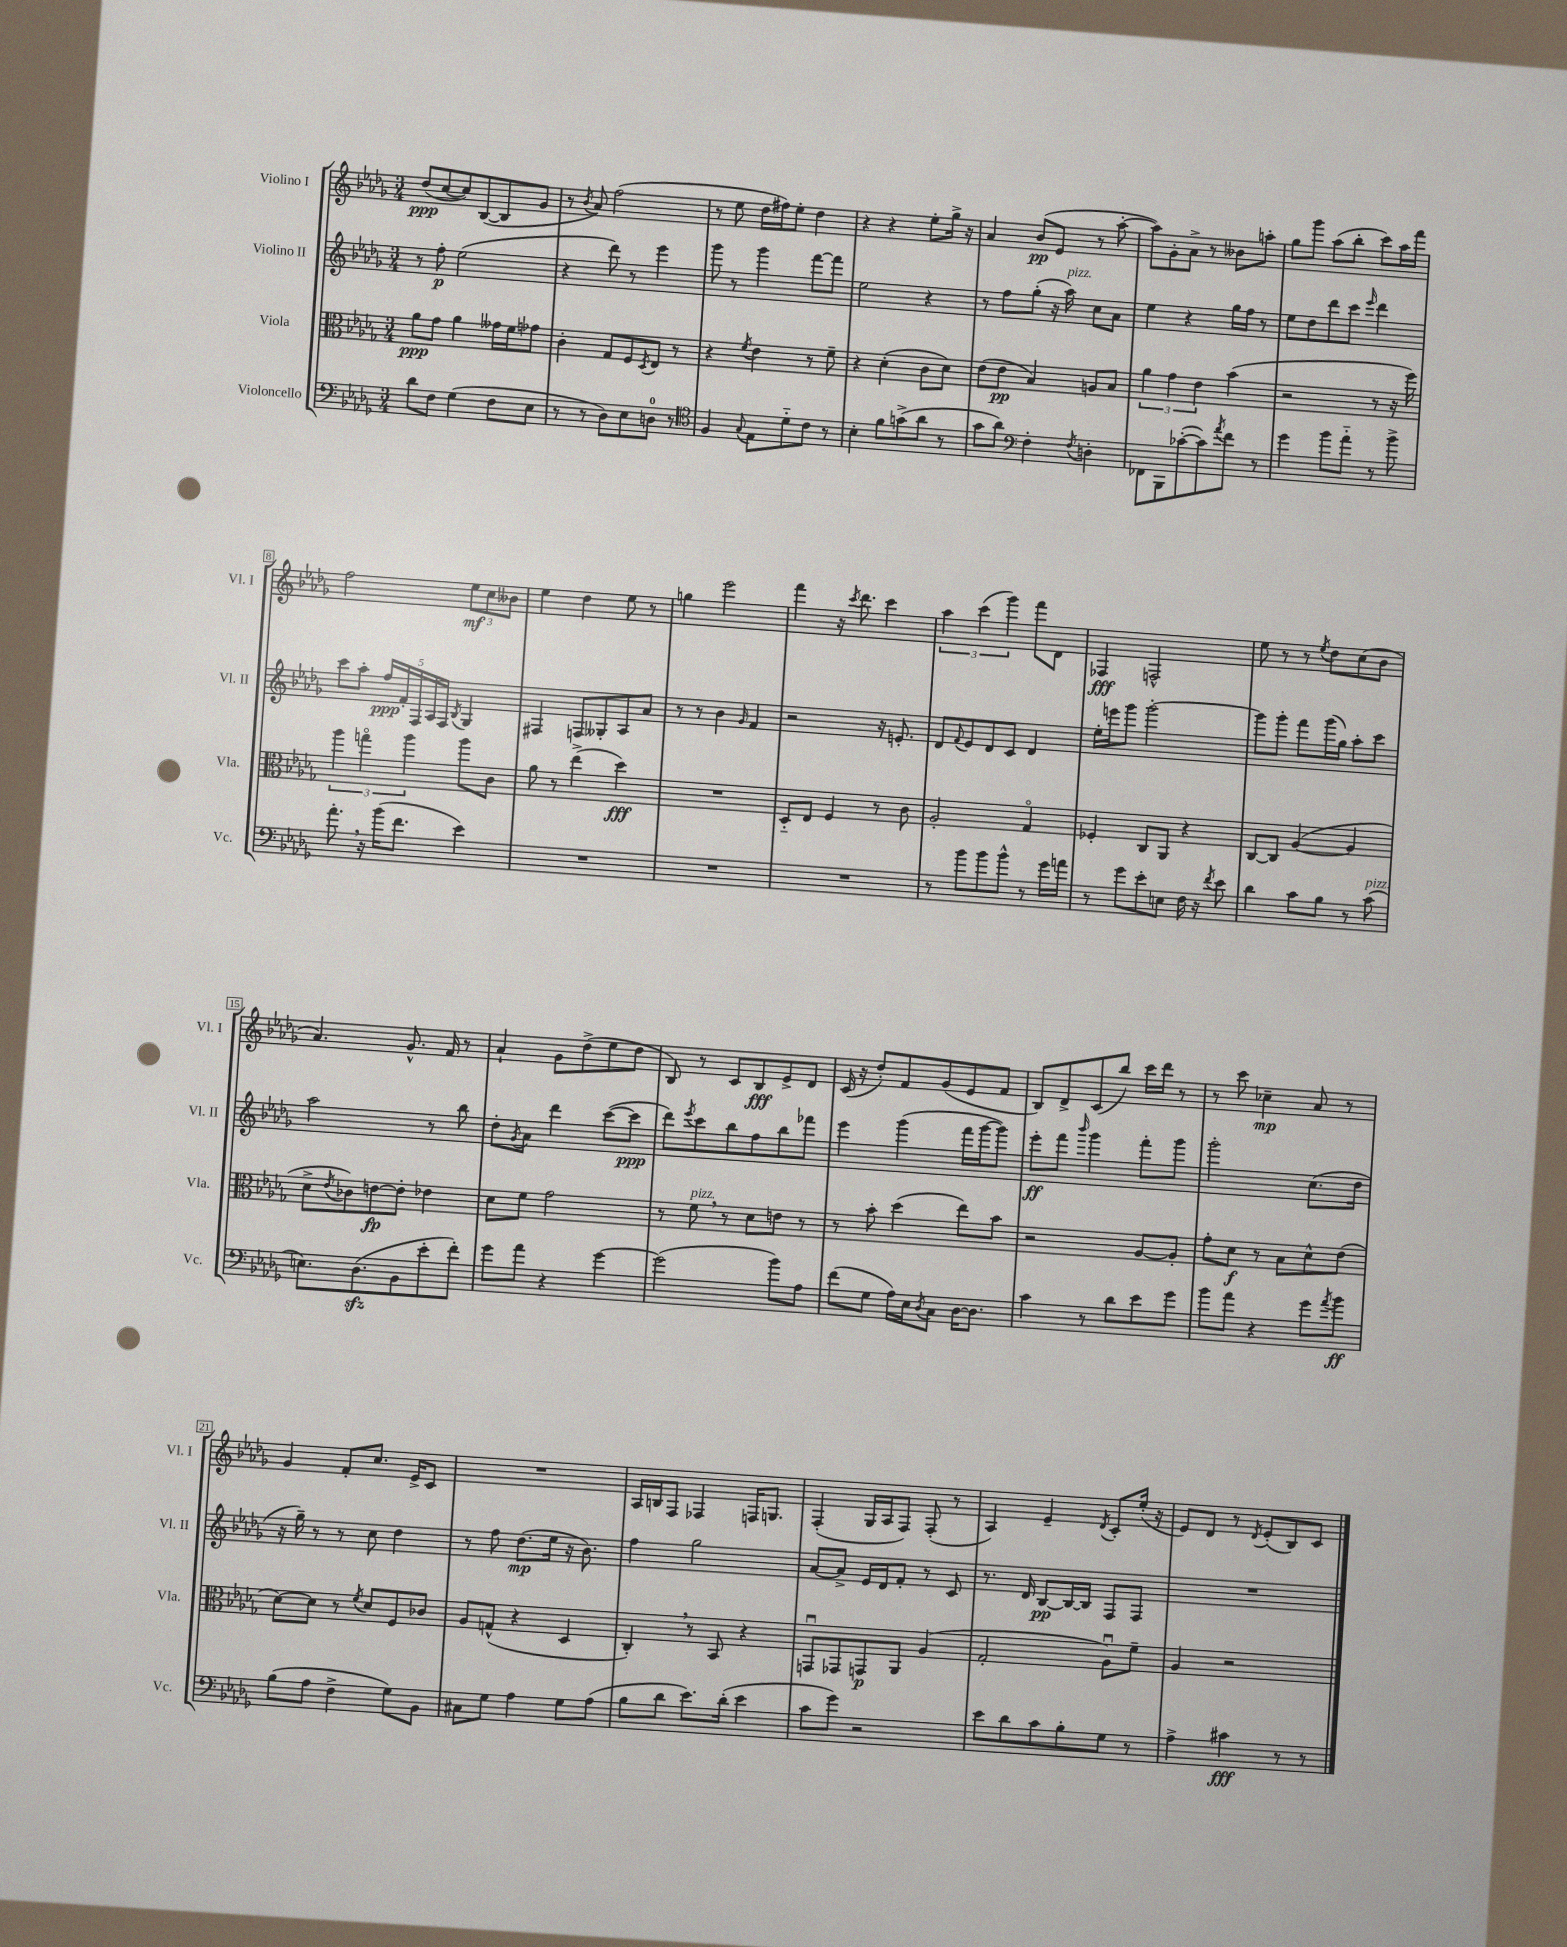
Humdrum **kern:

**kern	**kern	**kern	**kern
*staff4	*staff3	*staff2	*staff1
*clefF4	*clefC3	*clefG2	*clefG2
*k[b-e-a-d-g-]	*k[b-e-a-d-g-]	*k[b-e-a-d-g-]	*k[b-e-a-d-g-]
*M3/4	*M3/4	*M3/4	*M3/4
8d-	8a-	8r	(8dd-
8F	8g-	8ff'	[8cc
(4G-	4a-	(2ee-	8cc])
.	.	.	([8B-
8F	16g--	.	8B-]
.	16f	.	.
8E-	8g-	.	8g-
=	=	=	=
8r	4c'	4r	8r
.	.	.	8qb-
8r	.	.	8a-)
8D-)	8G-	8ddd-)	(2ff
8E-	8F	8r	.
.	8qD-	.	.
8D	8E-	4eee-	.
8r	8r	.	.
=	=	=	=
*clefC4	*	*	*
4F	4r	8ggg-	8r
.	.	8r	8ee-
8qqG-	8qf	.	.
8E-	4e-	4ggg-	16dd-
.	.	.	16ff#)
8d-'~	.	.	8ee-'
8c	8r	[8fff	4dd-
8r	8f~	8fff]	.
=	=	=	=
4B-'	4r	2ee-	4r
8f	(4d-'	.	4r
(8g^	.	.	.
8a-	8c	4r	8ee-'
8r	8d-)	.	16gg-^
.	.	.	16r
=	=	=	=
8g-	(8e-	8r	4a-
8a-)	8e-	8ff	.
*clefF4	*	*	*
4F'	4B-)	(8gg-'	(8b-
.	.	16r	8e-
.	.	16aa-)	.
8qF	.	.	.
4D'	8A	8cc	8r
.	8B-	8a-	[8aa-'
=	=	=	=
8FF-	6a-	4ee-	8aa-])
8BBB-	.	.	8g-'
.	6g-	.	.
([8c-'	.	4r	8a-^
.	6e-	.	.
8c-])	.	.	8r
8qa-	.	.	.
8f	(4b-	16gg-	8b--
.	.	16ff	.
8r	.	8r	8aa'
=	=	=	=
4g-	2r	8ee-	8gg-
.	.	8dd-	8ggg-
8b-	.	8ddd-	(8aa-
8a-'~	.	8ccc	8bb-'
.	.	16qqeee-	.
8r	8r	4ddd-	8ccc)
8b-^	16r	.	16aa-
.	16ff)	.	16fff
=	=	=	=
8.a-'	6aa-	8ccc	2ff
.	.	8aa-'	.
.	6ggo	.	.
16r	.	.	.
(16b-	.	20ff	.
.	.	20f'	.
8.f	.	.	.
.	6aa-	.	.
.	.	20F	.
.	.	20A-	.
.	.	20F	.
.	.	8qB-	.
4e-)	8aa-	4G-	12ee-
.	.	.	12cc
.	8c	.	.
.	.	.	12b--
=	=	=	=
2.r	8a-	4F#	4ee-
.	8r	.	.
.	(4ee-^	8F	4dd-
.	.	8G--'	.
.	4dd-)	8A-	8ee-
.	.	8a-	8r
=	=	=	=
2.r	2.r	8r	4gg
.	.	8r	.
.	.	4b-	2eee-
.	.	16qqg-	.
.	.	4f	.
=	=	=	=
2.r	8D-'~	2r	4fff
.	8E-	.	.
.	4F	.	16r
.	.	.	8qccc
.	.	.	8.ddd-
.	8r	16r	4ccc
.	.	8.e'	.
.	8c	.	.
=	=	=	=
8r	2A-'	8d-	6aa-
.	.	8qqf	.
8b-	.	8e-	.
.	.	.	(6ccc
8b-	.	8d-	.
.	.	.	6ggg-)
8b-^^	.	8c	.
8r	4G-o	4d-	8fff
16g-	.	.	8d-
16a	.	.	.
=	=	=	=
8r	4F-'	16ee-'	4F-
.	.	16eee	.
8g-	.	8ggg-	.
8e-'	8C	[2ggg-'	2F^^
8E	8AA-	.	.
16F	4r	.	.
16r	.	.	.
8qf	.	.	.
8e-	.	.	.
=	=	=	=
4d-	[8C	8ggg-]	8ee-
.	8C]	8ggg-'	8r
8c	([4A-	8fff	8r
.	.	.	8qee-
8B-	.	(16ggg-	8dd-
.	.	16gg-)	.
8r	4A-]	8aa-'	(8cc
(8c	.	8ccc	8b-
=	=	=	=
8.E)	8d-^	2aa-	4.a-)
.	8qe-	.	.
.	8c-)	.	.
(8.D-	.	.	.
.	[8e	.	.
8BB-	8e']	.	8.g-^^
8e-'	4e-	8r	.
.	.	.	16f
8f')	.	8bb-	8r
=	=	=	=
8g-	8d-	8dd-'	4a-`
.	.	8qg-	.
8a-	8f	8a-	.
4r	2g-	4ddd-	8g-
.	.	.	(8dd-^
[4g-	.	([8ccc	8ee-
.	.	8ccc]	8dd-
=	=	=	=
(2g-]	8r	8ddd-)	8B-)
.	.	8qeee-	.
.	8f	8ccc	8r
.	8r	8bb-	8c
.	8d-	8ff	8B-
8b-)	8e	8bb-	8e-^
8A-	8r	8fff-	8d-
=	=	=	=
(8f	8r	4eee-	(16c
.	.	.	16r
8G-	8b-'	.	8dd-')
16A-)	(4dd-	(4ggg-	8f
16E-	.	.	.
8qD-	.	.	.
8C	.	.	(8g-
[16D-	8ee-)	16fff	8e-
8.D-]	.	[16ggg-	.
.	8b-	8ggg-])	8f
=	=	=	=
4c	2r	8eee-'	8B-)
.	.	8fff	8d-^
.	.	16qqbbb-	.
8r	.	4ggg-	(8c
8d-	.	.	8bb-)
8e-	[8A-	8fff'	16ccc
.	.	.	16ddd-
8g-	8A-']	8ggg-	8r
=	=	=	=
8b-	8g-'	2ggg-'	8r
8a-	8d-	.	8ccc
4r	8r	.	4cc-~
.	8B-	.	.
8g-	8d-^^	(8.cc	8a-
8qa-	.	.	.
8b-	(8e-	.	8r
.	.	16dd-	.
=	=	=	=
(8B-	[8d-)	16r	4g-
.	.	16gg-~)	.
8A-	8d-]	8r	.
4F^	8r	8r	8f'
.	8qf	.	.
.	8d-	8cc	8.cc
8G-)	8F	4dd-	.
.	.	.	16e-^
8BB-	8c-	.	8c
=	=	=	=
8C#	8A-	8r	2.r
8G-	(8G^^	8ff	.
4A-	4r	(8.dd-	.
.	.	16ee-	.
8G-	4D-	16r	.
.	.	8.b-)	.
(8A-	.	.	.
=	=	=	=
8B-	4C')	4ff	16A-
.	.	.	16B
8d-	.	.	8F
8.e-)	8r	2gg-	4F-
.	8BB-	.	.
(16d-'	.	.	.
4e-	4r	.	16F
.	.	.	8.G
=	=	=	=
8c	8GGu	[8a-	(4F'
8g-)	8GG-	8a-^]	.
2r	8GG	16e-	16G-
.	.	16d-	16A-
.	8AA-	8f'	8F)
.	(4A-	8r	(8F'
.	.	8c	8r
=	=	=	=
8e-	2G-'	8.r	4A-)
8d-	.	.	.
.	.	16d-	.
8c	.	[8B-	4e-~
8B-'	.	16B-_	.
.	.	16B-]	.
.	.	.	8qd-
8G-	8A-u)	8F	8c'
8r	8f~	8F	(16ee-'
.	.	.	16r
=	=	=	=
4A-^	4A-	2.r	8e-)
.	.	.	8d-
4c#	2r	.	8r
.	.	.	8qd-
.	.	.	(8e-'
8r	.	.	8B-)
8r	.	.	8c
==	==	==	==
*-	*-	*-	*-
